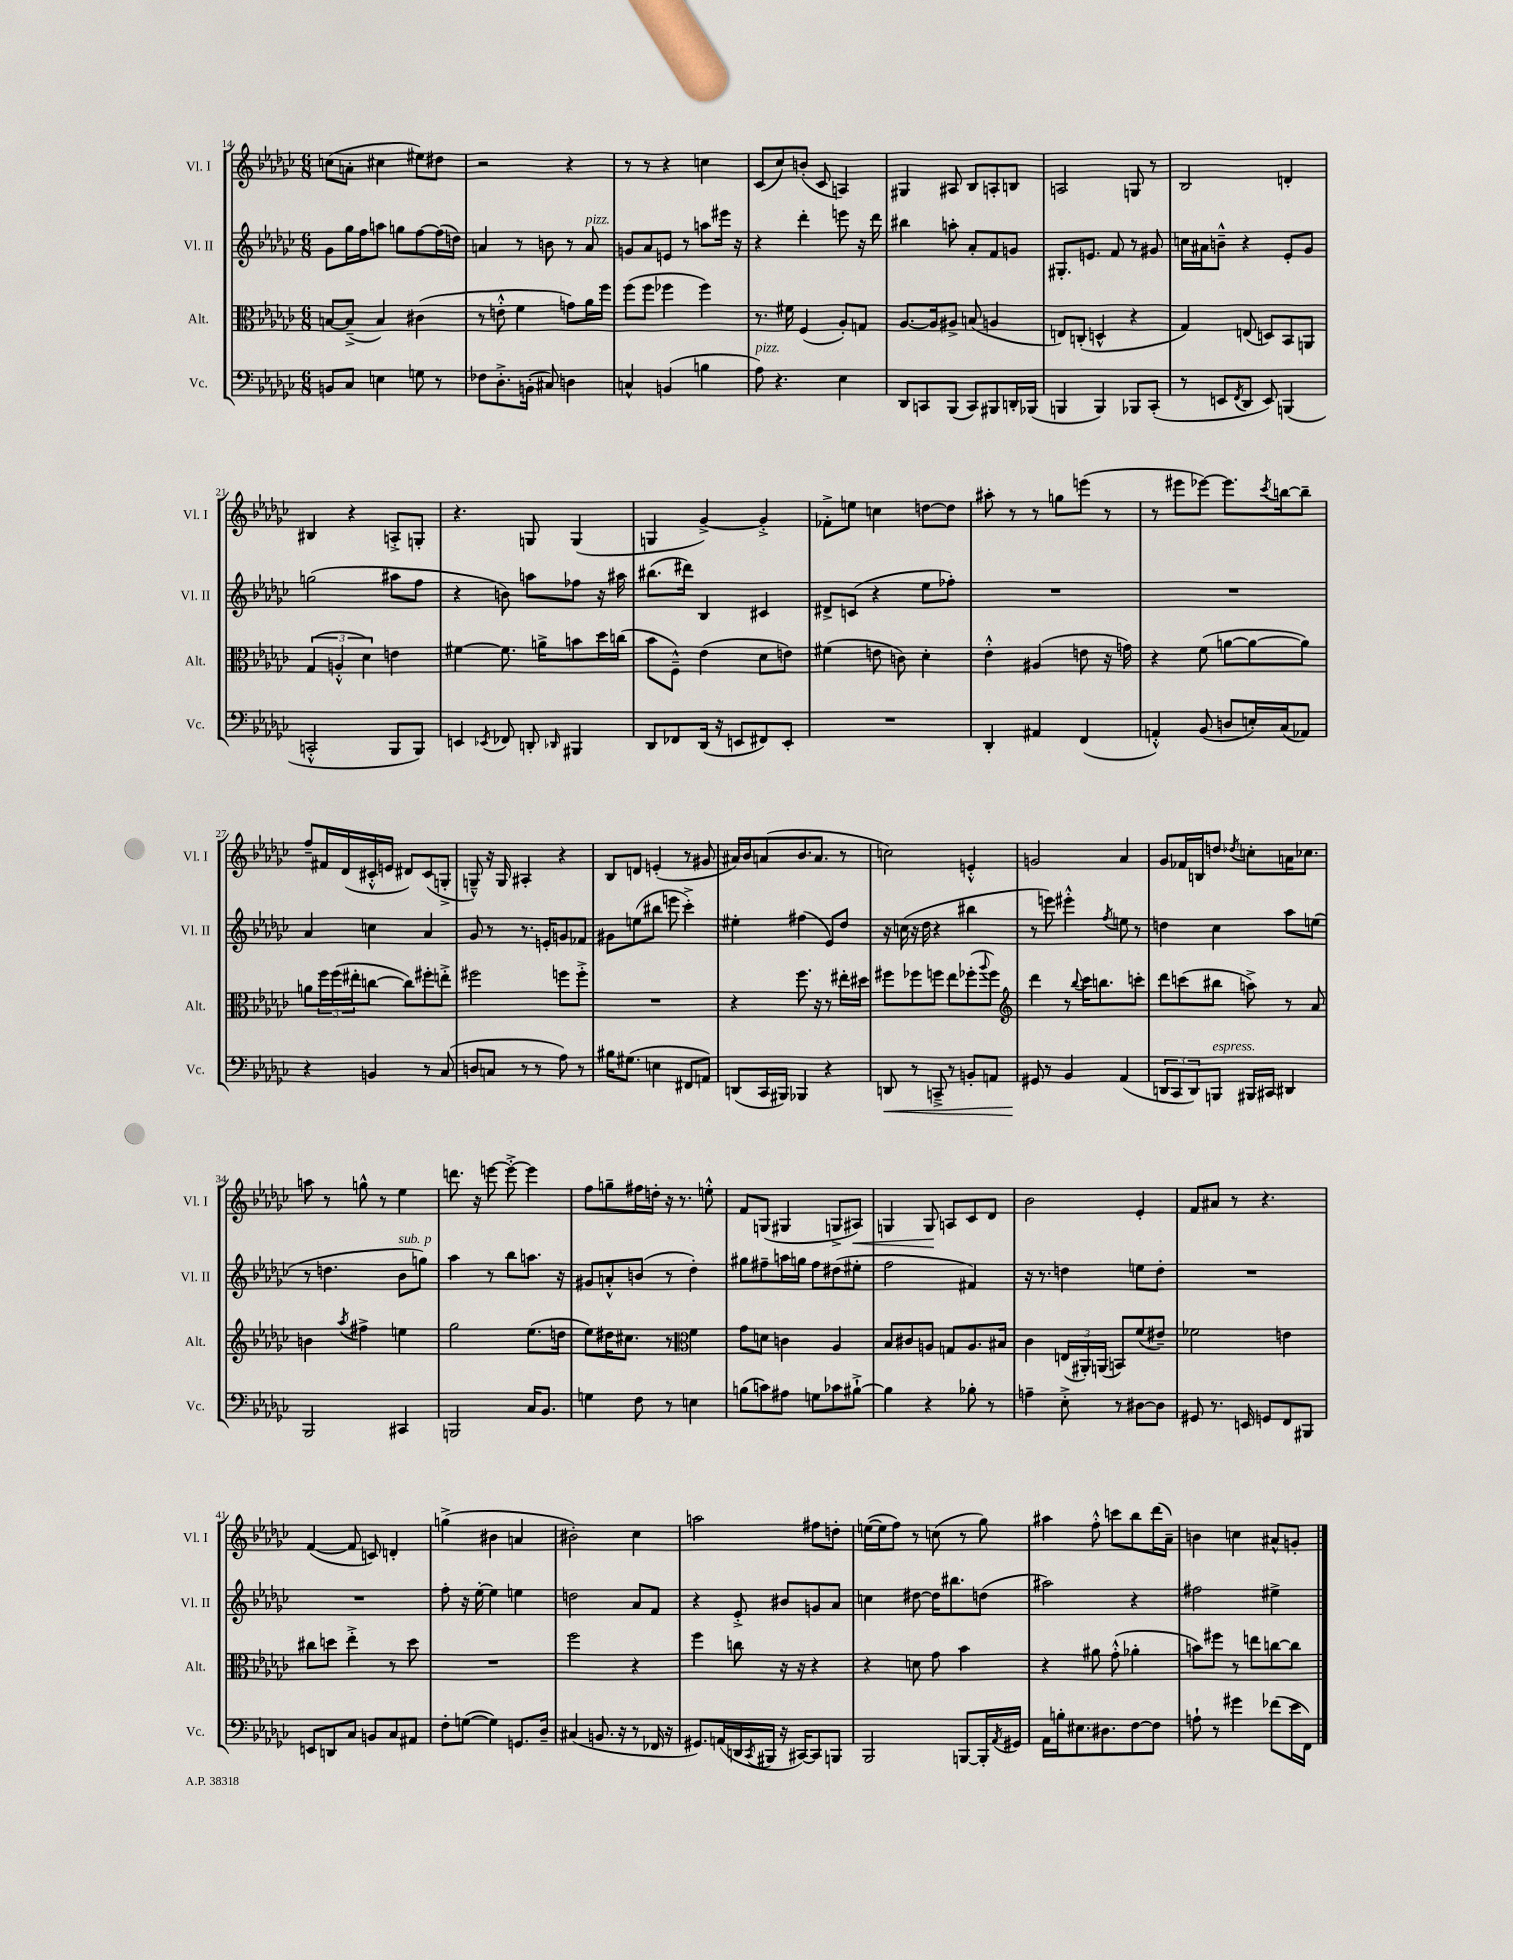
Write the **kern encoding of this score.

**kern	**dynam	**kern	**kern	**kern	**dynam
*part4	*part4	*part3	*part2	*part1	*part1
*staff4	*staff4	*staff3	*staff2	*staff1	*staff1
*I"Vc.	*	*I"Alt.	*I"Vl. II	*I"Vl. I	*
*I'Vc.	*	*I'Alt.	*I'Vl. II	*I'Vl. I	*
*clefF4	*	*clefC3	*clefG2	*clefG2	*
*k[b-e-a-d-g-c-]	*	*k[b-e-a-d-g-c-]	*k[b-e-a-d-g-c-]	*k[b-e-a-d-g-c-]	*
*M6/8	*	*M6/8	*M6/8	*M6/8	*
=14	=14	=14	=14	=14	=14
8BBn/L	.	[8Bn/L	8g-\L	(8ccn\L	.
8C-/J	.	(8B~^/J]	16gg-\L	8an'\J	.
.	.	.	16ff\J	.	.
4En\	.	4B/)	8aan\J	4cc#X\	.
.	.	.	8ggn\L	.	.
8Gn\	.	(4c#X\	[8ff\	8ee#X\L)	.
8r	.	.	(16ff\L]	8dd#X\J	.
.	.	.	16ddn\JJ)	.	.
=15	=15	=15	=15	=15	=15
8F-X\L	.	8r	4an/	2r	.
8.D-'^\	.	8en'^^\	.	.	.
.	.	4f\	8r	.	.
(16BBn'\Jk	.	.	.	.	.
8C#X/)	.	.	8bn\	.	.
4Dn\	.	8gn\L)	8r	4r	.
!	!	!	!LO:TX:a:i:t=pizz.	!	!
.	.	16a-\L	8a/	.	.
.	.	16ff\JJ	.	.	.
=16	=16	=16	=16	=16	=16
4Cn^^/	.	(8ff\L	8gn/L	8r	.
.	.	8ff\J	8a-/	8r	.
(4BBn/	.	4ff-X\	8en/J	4r	.
.	.	.	8r	.	.
4Bn\	.	4ff-\)	8aan\L	4ccn\	.
.	.	.	16eee#X\Jk	.	.
.	.	.	16r	.	.
=17	=17	=17	=17	=17	=17
!LO:TX:a:i:t=pizz.	!	!	!	!	!
8A-\)	.	8.r	4r	(8c-/L	.
4.r	.	.	.	8cc-/)	.
.	.	16f#X\	.	.	.
.	.	(4F/	4ddd-'\	(8bn'/J	.
.	.	.	.	8c-/	.
4E-\	.	8A-'/L)	8eeen\	4An/)	.
.	.	8Gn/J	16r	.	.
.	.	.	16ddd-\	.	.
=18	=18	=18	=18	=18	=18
8DD-/L	.	[8.A-/L	4bb#X\	4G#X/	.
8CCn/	.	.	.	.	.
.	.	16A-/k]	.	.	.
(8BBB-/J	.	8A#X^/J	8aan'\	8A#X/	.
8CC/L)	.	(8Bn/	8a-'/L	8B-/L	.
8BBB#X/	.	4An/	8f/	8An'/	.
16DDn'/L	.	.	8gn/J	8Bn/J	.
(16BBB-X/JJ	.	.	.	.	.
=19	=19	=19	=19	=19	=19
4BBBn/	.	8En/L)	8.G#X'/L	2An/	.
.	.	(8Cn'/J	.	.	.
.	.	.	8.en/J	.	.
4BBB/)	.	4Dn^^/	.	.	.
.	.	.	8f/	.	.
8BBB-X/L	.	4r	8r	8Gn/	.
(8CC-'/J	.	.	8g#X/	8r	.
=20	=20	=20	=20	=20	=20
8r	.	4G-/)	16ccn\LL	2B-/	.
.	.	.	16a#X\J	.	.
8EEn/L	.	.	8bn~^^\J	.	.
8qFF/	.	.	.	.	.
8DD-/J	.	(8En/	4r	.	.
8EE/)	.	8Dn/L)	.	.	.
(4BBBn/	.	8BB-/	8e-'/L	4dn'/	.
.	.	8AAn/J	8g-/J	.	.
!!LO:LB:g=z
=21	=21	=21	=21	=21	=21
2CCn'^^/	.	(6G-/	(2ggn\	4B#X/	.
.	.	6An'^^/	.	.	.
.	.	.	.	4r	.
.	.	6d-\)	.	.	.
8BBB-/L	.	4en\	8aa#X\L	8An'^/L	.
8BBB-/J)	.	.	8ff\J	8Gn'/J	.
=22	=22	=22	=22	=22	=22
4EEn/	.	[4f#X\	4r	4.r	.
8qEE-X/	.	.	.	.	.
8FF-X/	.	8.f#\]	8bn\)	.	.
8DDn'/	.	.	8aan\L	8Gn/	.
.	.	16an^\KL	.	.	.
16qqDD-X/	.	.	.	.	.
4BBB#X/	.	8bn\	8ff-X\J	(4G/	.
.	.	16dd-\L	16r	.	.
.	.	(16ccn\JJ	16aa#X\	.	.
=23	=23	=23	=23	=23	=23
8DD-/L	.	8b-\L	(8.bb#X\L	4Gn/	.
8FF-X/	.	8F~^^\J)	.	.	.
.	.	.	16ddd#X\Jk)	.	.
(16DD-/Jk	.	(4e-\	4B-/	[4g-^/)	.
16r	.	.	.	.	.
8EEn/L	.	.	.	.	.
8FF#X/)	.	8d-\L	4c#X/	4g-'^/]	.
8EE'/J	.	8en\J)	.	.	.
=24	=24	=24	=24	=24	=24
2.r	.	(4f#X\	8d#X^/L	8f-X'^\L	.
.	.	.	(8cn/J	8een\J	.
.	.	8en\	4r	4ccn\	.
.	.	8cn\)	.	.	.
.	.	4d-'\	8ee-\L	[8ddn\L	.
.	.	.	8ff-X'\J)	8dd\J]	.
=25	=25	=25	=25	=25	=25
4DD-'/	.	4e-'^^\	2.r	8aa#X'\	.
.	.	.	.	8r	.
4AA#X/	.	(4A#X/	.	8r	.
.	.	.	.	8ggn\L	.
(4FF/	.	8en\	.	(8eeen\J	.
.	.	16r	.	8r	.
.	.	16gn\)	.	.	.
=26	=26	=26	=26	=26	=26
4AAn'^^/)	.	4r	2.r	8r	.
.	.	.	.	8eee#X\L	.
(8BB-/	.	(8f\	.	[8eee-X\J)	.
8Dn/L	.	[8an\L	.	8.eee-\L]	.
16En'/L)	.	8a\_	.	.	.
.	.	.	.	8qccc-/	.
(16C-/J	.	.	.	[16bbn\k	.
8AA-X/J)	.	8a\J])	.	8bb~\J]	.
!!LO:LB:g=z
=27	=27	=27	=27	=27	=27
4r	.	8an\L	4a-/	8ff~/L	.
.	.	24ff\L	.	16f#X/L	.
.	.	(24ff\	.	.	.
.	.	.	.	(16d-/	.
.	.	24ee#X'\J	.	.	.
4BBn/	.	[8ccn\J	4ccn\	16c#X'^^/	.
.	.	.	.	16en/JJ	.
.	.	8cc\L])	.	8d#X/L)	.
8r	.	8ff#X'\	4a-/	(8c#/	.
(8C-/	.	8een'^\J	.	8Gn'^/J	.
=28	=28	=28	=28	=28	=28
8Dn/L	.	2ff#X\	8g-/	8Gn~^^/)	.
8Cn/J	.	.	8r	16r	.
.	.	.	.	16G/	.
8r	.	.	8.r	4A#X'/	.
8r	.	.	.	.	.
.	.	.	16en'/KL	.	.
8A-\)	.	8ffn\L	8gn/	4r	.
8r	.	8ff'^\J	8f-X/J	.	.
=29	=29	=29	=29	=29	=29
16B#X\KL	.	2.r	8g#X\L	8B-/L	.
(8.G#X\J	.	.	.	.	.
.	.	.	(8een\	8dn/J	.
4En\	.	.	8bb#X\J	(4en'/	.
.	.	.	8eeen\	.	.
8FF#X/L	.	.	4ccc-'^\)	8r	.
8AAn/J)	.	.	.	8g#X/	.
=30	=30	=30	=30	=30	=30
(8DDn/L	.	4r	4ee#X'\	16a#X/LL)	.
.	.	.	.	16b-/J	.
16CC-/L	.	.	.	(8an/	.
16BBB#X/JJ)	.	.	.	.	.
4BBB-X/	.	8.ff\	(4ff#X\	8.b-/	.
.	.	16r	.	8.a/J	.
4r	.	8r	8e-/L)	.	.
.	.	16ee#X'\LL	8dd-/J	8r	.
.	.	16dd#X\JJ	.	.	.
=31	=31	=31	=31	=31	=31
!	!LO:HP:b	!	!	!	!
8DDn/	<	8ff#X\L	16r	2ccn\)	.
.	.	.	(16ccn\	.	.
8r	.	8ff-X\	16r	.	.
.	.	.	16dd-\	.	.
8CCn~^/	.	8ffn\J	4r	.	.
8r	.	8ee-\L	.	.	.
8BBn'/L	.	(8ff-X'\	4bb#X\	4en'^^/	.
.	.	8qqaa-/	.	.	.
8AAn/J	.	8ff-\J)	.	.	.
=32	=32	=32	=32	=32	=32
*	*	*clefG2	*	*	*
8GG#X/	.	4ddd-\	8r	2gn/	.
8r	[	.	8eeen\)	.	.
4BB-/	.	8r	4eee#X'^^\	.	.
.	.	8qqbb-/	.	.	.
.	.	16ccc-\KL	.	.	.
.	.	8.bbn\	.	.	.
.	.	.	8qff/	.	.
(4AA-/	.	.	8een\	4a-/	.
.	.	8cccn'\J	8r	.	.
=33	=33	=33	=33	=33	=33
12DDn/L	.	8ddd-\L	4ddn\	8g-/L	.
12CC-/	.	.	.	.	.
.	.	(8cccn\	.	16f-X/L	.
12DD/)	.	.	.	.	.
.	.	.	.	16Bn/J	.
!LO:TX:a:i:t=espress.	!	!	!	!	!
8BBBn/J	.	8bb#X\J	4cc-\	8ddn/J	.
.	.	.	.	8qdd-X/	.
16BBB#X/LL	.	8aan^\)	.	8ccn'\L	.
16CC#X/JJ	.	.	.	.	.
4DD#X/	.	8r	8aa-\L	16an\K	.
.	.	.	.	8.cc-X\J	.
.	.	8a-/	(8een\J	.	.
!!LO:LB:g=z
=34	=34	=34	=34	=34	=34
2BBB-/	.	4bn\	8r	8aan\	.
.	.	.	4.ddn\	8r	.
.	.	8qaa-/	.	.	.
.	.	4ff#X^\	.	8ggn^^\	.
.	.	.	.	8r	.
!	!	!	!LO:TX:a:i:t=sub. p	!	!
4CC#X/	.	4een\	8b-\L	4ee-\	.
.	.	.	8ggn\J)	.	.
=35	=35	=35	=35	=35	=35
2BBBn/	.	2gg-\	4aa-\	8.dddn\	.
.	.	.	.	16r	.
.	.	.	8r	[8eeen\	.
.	.	.	8bb-\L	8eee'^\_	.
16C-/KL	.	(8.ee-\L	8.aan\J	4eee\]	.
8.BB-/J	.	.	.	.	.
.	.	16ddn\Jk	16r	.	.
=36	=36	=36	=36	=36	=36
4Gn\	.	8ee-\L)	8g#X/L	8ff\L	.
.	.	16dd#X\K	8an'^^/	8ggn~\	.
.	.	8.cc#X\J	.	.	.
8F\	.	.	(8bn/J	16ff#X\L	.
.	.	.	.	16ddn'\JJ	.
8r	.	8r	8r	16r	.
.	.	.	.	8.r	.
*	*	*clefC3	*	*	*
4En\	.	4f\	4dd-'\)	.	.
.	.	.	.	8een'^^\	.
=37	=37	=37	=37	=37	=37
(8Bn\L	.	8g-\L	8gg#X\L	8f/L	.
8cn\)	.	8dn\J	8ff#X~\	(8Gn/J	.
8A#X\J	.	4cn\	16aan\L	4G#X/	.
.	.	.	16ggn\JJ	.	.
8Gn\L	.	.	8ff#\L	.	.
8c-X\	.	4A-/	(8dd#X\	8Gn^/L	.
!	!	!	!	!	!LO:HP:b
[8B#X`^\J	.	.	8ee#X'\J	8A#X/J)	<
=38	=38	=38	=38	=38	=38
4B#\]	.	8B-/L	2ff\	4Gn/	.
.	.	8c#X/	.	.	.
4r	.	8An/J	.	8G/	.
.	.	8Gn/L	.	8An/L	[
8B-X'\	.	8.A/	4f#X/)	8c-/	.
8r	.	.	.	8d-/J	.
.	.	16B#X/Jk	.	.	.
=39	=39	=39	=39	=39	=39
4An~\	.	4c-\	16r	2b-\	.
.	.	.	8.r	.	.
8E-'^\	.	(24En/LL	4ddn\	.	.
.	.	24AA#X'/)	.	.	.
.	.	(24AAn/JJ	.	.	.
8r	.	8BBn/L)	.	.	.
[8D#X\L	.	(8f/	8een\L	4e-'/	.
8D#\J]	.	8e#X~/J)	8dd'\J	.	.
=40	=40	=40	=40	=40	=40
8GG#X/	.	2f-X\	2.r	8f/L	.
8.r	.	.	.	8a#X/J	.
.	.	.	.	8r	.
16EEn/	.	.	.	.	.
8GGn/L	.	.	.	4.r	.
8FF/	.	4en\	.	.	.
8BBB#X/J	.	.	.	.	.
!!LO:LB:g=z
=41	=41	=41	=41	=41	=41
8EEn/L	.	8cc#X\L	2.r	([4f/	.
8DDn/	.	8ddn\J	.	.	.
8C-/J	.	4ee-'^\	.	8f/]	.
8BBn/L	.	.	.	8cn/)	.
8C-/	.	8r	.	4dn'/	.
8AA#X/J	.	8dd\	.	.	.
=42	=42	=42	=42	=42	=42
8F'\L	.	2.r	8ff'\	(4ggn^\	.
([8Gn\J	.	.	16r	.	.
.	.	.	[16ee-'\	.	.
4G\])	.	.	4ee-\]	4b#X\	.
8.GGn/L	.	.	4een\	4an/	.
16D-~/Jk	.	.	.	.	.
=43	=43	=43	=43	=43	=43
(4C#X/	.	2ff\	2ddn\	2b#X'\)	.
8.BBn/	.	.	.	.	.
16r	.	.	.	.	.
8r	.	4r	8a-/L	4cc-\	.
16FF-X/	.	.	8f/J	.	.
16r	.	.	.	.	.
=44	=44	=44	=44	=44	=44
8.GG#X/L)	.	4ff\	4r	2aan\	.
(16AAn/L	.	.	.	.	.
16DDn/	.	8ccn\	8e-'^/	.	.
8qCC-/	.	.	.	.	.
16BBB#X/JJ	.	.	.	.	.
16r	.	16r	8b#X/L	.	.
[16CC#X/KL)	.	16r	.	.	.
8CC#/]	.	4r	8gn/	8ff#X\L	.
8BBBn/J	.	.	8a-/J	8ddn'\J	.
=45	=45	=45	=45	=45	=45
2BBB-/	.	4r	4ccn\	([16een\LL	.
.	.	.	.	16ee\J]	.
.	.	.	.	8ff\J)	.
.	.	8dn\	[8dd#X\	8r	.
.	.	8g-\	16dd#\KL]	(8ccn\	.
.	.	.	8.bb#X\	.	.
[8BBBn/L	.	4b-\	.	8r	.
16BBB'/L]	.	.	(8ddn\J	8gg-\)	.
8qAA-/	.	.	.	.	.
16GG#X/JJ	.	.	.	.	.
=46	=46	=46	=46	=46	=46
16AA-\LL	.	4r	2aa#X\)	4aa#X\	.
16Bn'\J	.	.	.	.	.
8.E#X\	.	.	.	.	.
.	.	8a#X\	.	8ff'^^\	.
8.D#X\	.	.	.	.	.
.	.	(8g-'^^\	.	8cccn\L	.
[8F\	.	4a-X'\	4r	8bb-\	.
8F\J]	.	.	.	(16ddd-\L	.
.	.	.	.	16a-~\JJ)	.
=47	=47	=47	=47	=47	=47
8An`\	.	8bn\L)	2ff#X\	4bn\	.
8r	.	8ff#X\J	.	.	.
4g#X\	.	8r	.	4ccn\	.
.	.	8een\L	.	.	.
(8f-X\L	.	[8ccn\	4ee#X^\	8a#X^^/L	.
16e-\L	.	8cc\J]	.	8gn'/J	.
16FF\JJ)	.	.	.	.	.
==	==	==	==	==	==
*-	*-	*-	*-	*-	*-
